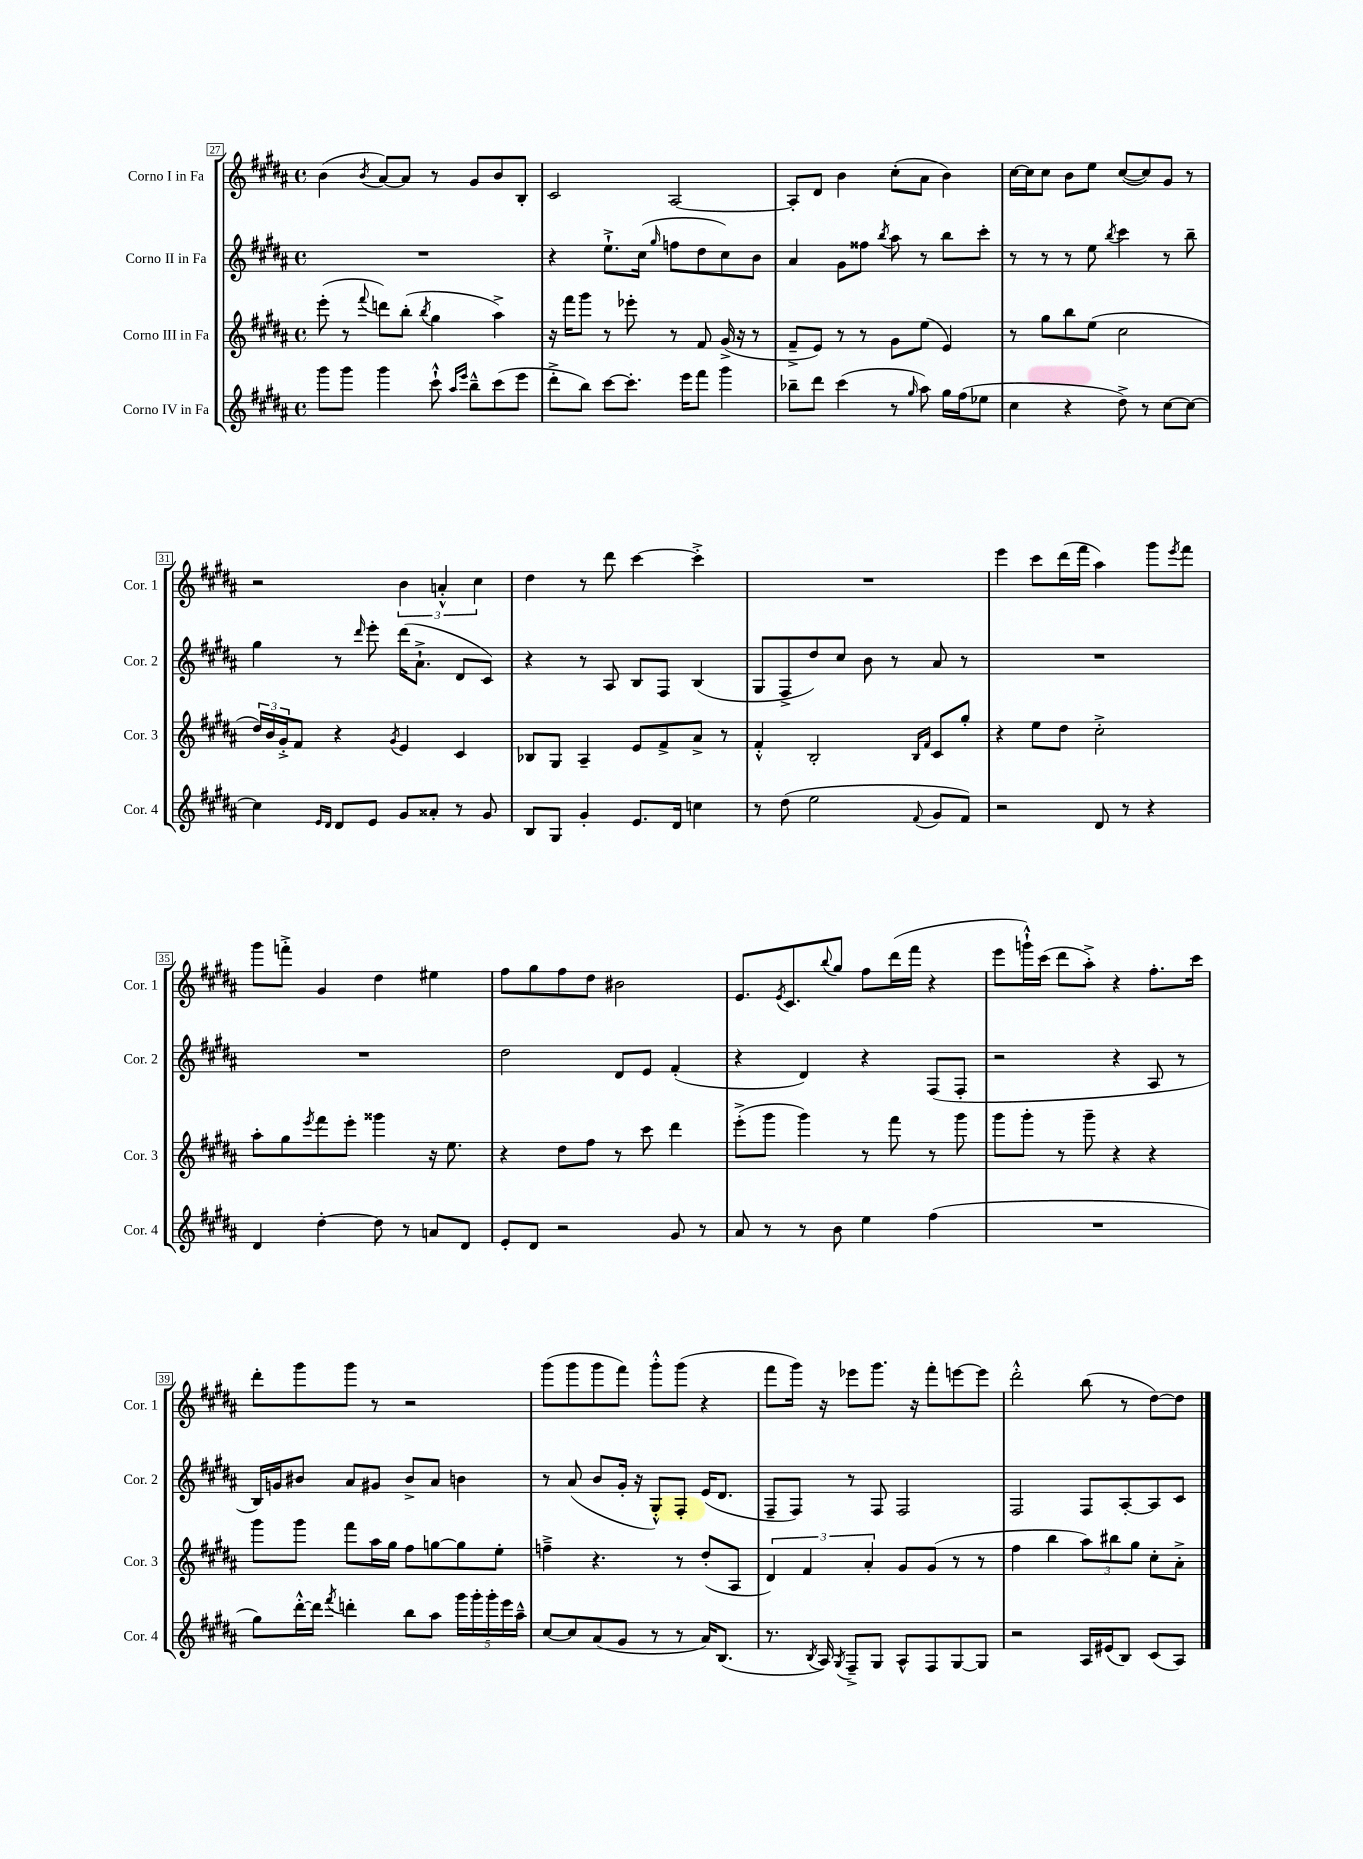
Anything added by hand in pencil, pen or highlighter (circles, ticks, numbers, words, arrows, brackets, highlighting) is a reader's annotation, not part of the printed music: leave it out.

**kern	**kern	**kern	**kern
*part4	*part3	*part2	*part1
*staff4	*staff3	*staff2	*staff1
*I"Corno IV in Fa	*I"Corno III in Fa	*I"Corno II in Fa	*I"Corno I in Fa
*I'Cor. 4	*I'Cor. 3	*I'Cor. 2	*I'Cor. 1
*clefG2	*clefG2	*clefG2	*clefG2
*k[f#c#g#d#a#]	*k[f#c#g#d#a#]	*k[f#c#g#d#a#]	*k[f#c#g#d#a#]
*M4/4	*M4/4	*M4/4	*M4/4
*met(c)	*met(c)	*met(c)	*met(c)
=27	=27	=27	=27
8ggg#\L	(8eee'\	1r	(4b\
8ggg#\J	8r	.	.
.	8qqfff#/	.	8qb/
4ggg#\	8dddn\L)	.	[8a#/L)
.	(8bb'\J	.	8a#/J]
.	8qbb/	.	.
8ccc#`^^\	4gg#\	.	8r
16qqaa#/LL	.	.	.
16qqeee/JJ	.	.	.
8bb~^^\L	.	.	8g#/L
(8ccc#\	4aa#^\)	.	8b/
8eee\J	.	.	8B'/J
=28	=28	=28	=28
8ddd#'^\L	16r	4r	2c#/
.	16fff#\KL	.	.
8bb\J)	8ggg#\J	.	.
[8ccc#\L	8r	8.ee`^\L	.
8.ccc#'\J]	8eee-X'\	.	.
.	.	(16cc#\Jk	.
.	.	16qqgg#/	.
.	8r	8ffn\L	[2A#/
16eee\KL	.	.	.
8fff#\J	8f#/	8dd#\	.
4ggg#\	(16g#^/	8cc#\)	.
.	16r	.	.
.	8r	8b\J	.
=29	=29	=29	=29
8bb-X~\L	8f#~^/L	4a#/	8A#'/L]
8ddd#\J	8e/J)	.	8d#/J
(4ccc#\	8r	8g#\L	4b\
.	8r	8ff##X\J	.
.	.	8qbb/	.
8r	8g#\L	8aa#\	(8cc#'\L
16qqgg#/	.	.	.
8aa#\)	(8ee\J	8r	8a#\J
16gg#\LL	4e/)	8bb\L	4b\)
(16ff#\J	.	.	.
8ee-X\J	.	8ccc#'\J	.
=30	=30	=30	=30
4cc#\	8r	8r	[16cc#\LL
.	.	.	16cc#\J]
.	8gg#\L	8r	8cc#\J
4r	8bb\	8r	8b\L
.	(8ee\J	8ee\	8ee\J
.	.	8qbb/	.
8dd#^\)	2cc#\	4ccc#\	([8cc#/L
8r	.	.	8cc#/])
[8cc#\L	.	8r	8g#/J
8cc#\J_	.	8bb~\	8r
!!LO:LB:g=z
=31	=31	=31	=31
4cc#\]	24dd#/LL)	4gg#\	2r
.	24b/	.	.
.	24g#'^/J	.	.
.	8f#/J	.	.
16qqe/LL	.	.	.
16qqd#/JJ	.	.	.
8d#/L	4r	8r	.
.	.	16qqddd#/	.
8e/J	.	8eee'\	.
.	8qg#/	.	.
8g#/L	4e/	(16ddd#\KL	6b\
.	.	8.a#`^\J	.
8a##X'/J	.	.	.
.	.	.	6an'^^/
8r	4c#/	8d#/L	.
.	.	.	6cc#\
8g#/	.	8c#/J)	.
=32	=32	=32	=32
8B/L	8B-X/L	4r	4dd#\
8G#/J	8G#/J	.	.
4g#'/	4A#~/	8r	8r
.	.	8A#/	8ddd#\
8.e/L	8e/L	8B/L	[4ccc#\
.	8f#^/	8F#/J	.
16d#/Jk	.	.	.
4ccn\	8a#^/J	(4B/	4ccc#'^\]
.	8r	.	.
=33	=33	=33	=33
8r	4f#'^^/	8G#/L	1r
(8dd#\	.	8F#^/	.
2ee\	2B'/	8dd#/)	.
.	.	8cc#/J	.
.	.	8b\	.
.	.	8r	.
.	16qqB/LL	.	.
8qqf#/	16qqf#/JJ	.	.
8g#/L	8c#/L	8a#/	.
8f#/J)	8gg#'/J	8r	.
=34	=34	=34	=34
2r	4r	1r	4eee\
.	8ee\L	.	8ccc#\L
.	8dd#\J	.	(16ddd#\L
.	.	.	16fff#\JJ
8d#/	2cc#'^\	.	4aa#\)
8r	.	.	.
4r	.	.	8ggg#\L
.	.	.	8qeee/
.	.	.	8fff#\J
!!LO:LB:g=z
=35	=35	=35	=35
4d#/	8aa#'\L	1r	8ggg#\L
.	8gg#\	.	8fffn'^\J
.	8qeee/	.	.
[4dd#'\	8fff#\	.	4g#/
.	8eee'\J	.	.
8dd#\]	4ggg##X\	.	4dd#\
8r	.	.	.
8an/L	16r	.	4ee#X\
.	8.ee\	.	.
8d#/J	.	.	.
=36	=36	=36	=36
8e'/L	4r	2dd#\	8ff#\L
8d#/J	.	.	8gg#\
2r	8dd#\L	.	8ff#\
.	8ff#\J	.	8dd#\J
.	8r	8d#/L	2b#X\
.	8ccc#\	8e/J	.
8g#/	4ddd#\	(4f#'/	.
8r	.	.	.
=37	=37	=37	=37
8a#/	(8eee'^\L	4r	8.e/L
8r	8ggg#\J	.	.
.	.	.	8qe/
.	.	.	8.c#/
8r	4ggg#\)	4d#/)	.
.	.	.	8qqbb/
8b\	.	.	8gg#/J
4ee\	8r	4r	8ff#\L
.	8fff#\	.	(16ddd#\L
.	.	.	16fff#\JJ
(4ff#\	8r	(8F#/L	4r
.	8ggg#\	8F#'/J	.
=38	=38	=38	=38
1r	8ggg#\L	2r	8eee\L
.	8ggg#'\J	.	16gggn`^^\L)
.	.	.	(16ccc#\JJ
.	8r	.	8ddd#\L
.	8ggg#~\	.	8aa#'^\J)
.	4r	4r	4r
.	4r	8A#/	8.ff#'\L
.	.	8r	.
.	.	.	16ccc#\Jk
!!LO:LB:g=z
=39	=39	=39	=39
8gg#\L)	8ggg#\L	16B/LL)	8ddd#'\L
.	.	16gn/J	.
[16ddd#'^^\L	8ggg#\J	8b#X/J	8ggg#\
16ddd#\JJ]	.	.	.
8qfff#/	.	.	.
4dddn'\	8fff#\L	8a#/L	8ggg#\J
.	16aa#\L	8g#X/J	8r
.	16gg#\JJ	.	.
8bb\L	8ff#\L	8b#^/L	2r
8aa#\J	[8ggn\	8a#/J	.
20ggg#\LL	8gg\]	4bn\	.
20ggg#'\	.	.	.
20ggg#'\	.	.	.
.	8ee'\J	.	.
20eee\	.	.	.
20aa#~^^\JJ	.	.	.
=40	=40	=40	=40
[8cc#/L	4ffn~^\	8r	(8ggg#\L
8cc#/]	.	(8a#/	8ggg#\
(8a#/	4.r	8b/L	8ggg#\
8g#/J	.	16g#'/Jk	8fff#\J)
.	.	16r	.
8r	.	8G#'^^/L)	8ggg#'^^\L
8r	8r	8F#'/J	(8ggg#\J
16a#/KL)	(8dd#'/L	(16e/KL	4r
(8.B/J	.	8.d#/J	.
.	8A#/J	.	.
=41	=41	=41	=41
8.r	6d#/)	8F#~/L	8fff#\L
.	.	8F#/J)	16ggg#\Jk)
.	6f#/	.	.
8qB/	.	.	.
16A#/)	.	.	16r
8qG#/	.	.	.
8F#~^/L	.	8r	8eee-X\L
.	6a#'/	.	.
8G#/J	.	8F#/	8.ggg#\J
8A#^^/L	8g#/L	2F#/	.
.	.	.	16r
8F#/	(8g#/J	.	8fff#'\L
[8G#/	8r	.	[8eeen\
8G#/J]	8r	.	8eee\J]
=42	=42	=42	=42
2r	4ff#\	2F#/	2ddd#'^^\
.	4bb\	.	.
16A#/LL	12aa#\L)	8F#/L	(8bb\
(16e#X/J	.	.	.
.	12bb#X\	.	.
8B/J)	.	[8A#'/	8r
.	12gg#\J	.	.
(8c#/L	8cc#'\L	8A#/]	[8dd#\L)
8A#/J)	8a#'^\J	8c#/J	8dd#\J]
==	==	==	==
*-	*-	*-	*-
